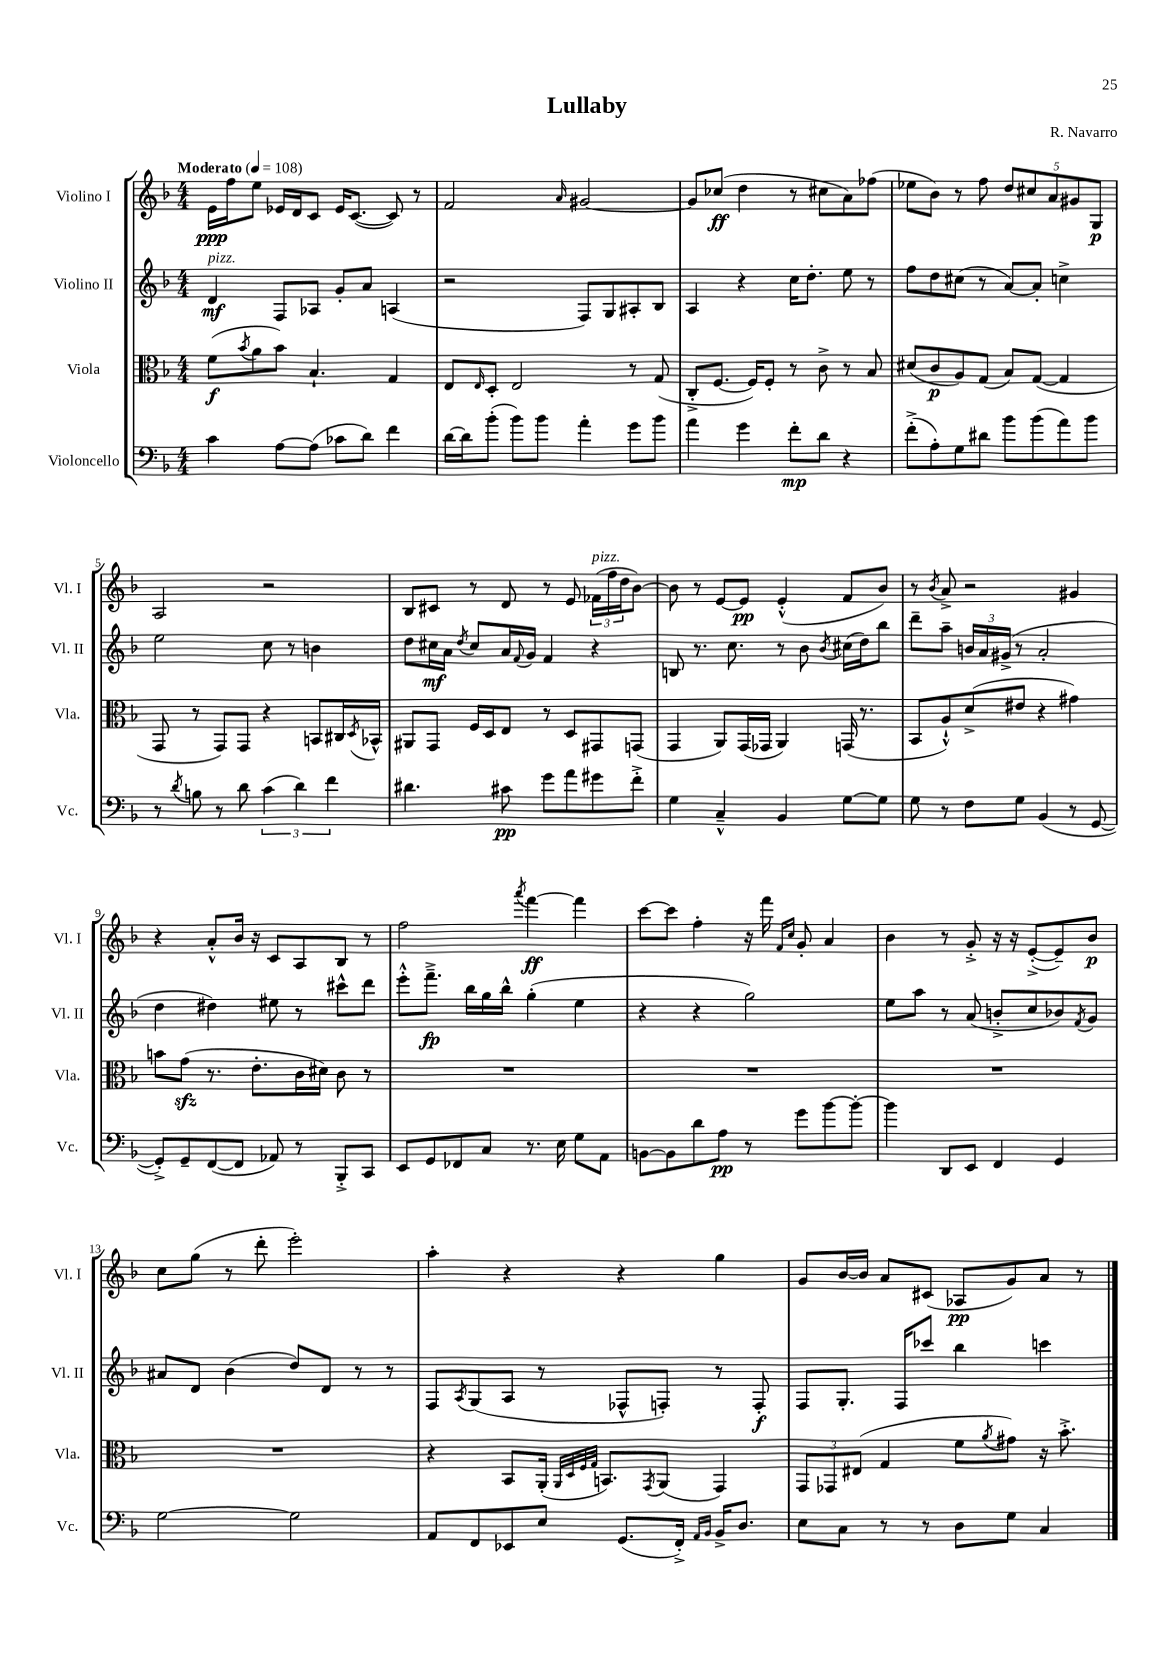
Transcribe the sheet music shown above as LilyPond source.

\header { title = "Lullaby" composer = "R. Navarro" }
<<
\new StaffGroup <<
\new Staff = "s0" \with { instrumentName = "Violino I" shortInstrumentName = "Vl. I" } {
    \clef treble \key f \major \numericTimeSignature \time 4/4 \tempo "Moderato" 4 = 108
    e'16\ppp f''16 e''8 ees'16 d'16 c'8 ees'16 c'8.~( c'8) r8 |
    f'2 \grace { a'16 } gis'2~ |
    gis'8 ces''8\ff( d''4 r8 cis''8 a'8) fes''8( |
    ees''8 bes'8) r8 f''8 \tuplet 5/4 { d''8 cis''8 a'8 gis'8 g8\p } |
    a2 r2 |
    bes8 cis'8 r8 d'8 r8 e'8 \tuplet 3/2 { fes'16^\markup { \italic "pizz." }( f''16 d''16 } bes'8~) |
    bes'8 r8 e'8~ e'8\pp e'4-.-^( f'8 bes'8) |
    r8 \acciaccatura { bes'8 } a'8-> r2 gis'4 |
    r4 a'8-.-^ bes'16 r16 c'8 a8 bes8 r8 |
    f''2 \acciaccatura { a'''8 } f'''4~\ff f'''4 |
    c'''8~ c'''8 f''4-. r16 f'''16 \grace { f'16 c''16 } g'8-. a'4 |
    bes'4 r8 g'8-.-> r16 r16 e'8~-.->( e'8--) bes'8\p |
    c''8 g''8( r8 d'''8-. e'''2-.) |
    a''4-. r4 r4 g''4 |
    g'8 bes'16~ bes'16 a'8 cis'8( aes8\pp g'8) a'8 r8 \bar "|." |
}
\new Staff = "s1" \with { instrumentName = "Violino II" shortInstrumentName = "Vl. II" } {
    \clef treble \key f \major \numericTimeSignature \time 4/4
    d'4\mf^\markup { \italic "pizz." } f8 aes8 g'8-. a'8 a4( |
    r2 f8) g8 ais8-. bes8 |
    a4 r4 c''16 d''8.-. e''8 r8 |
    f''8 d''8 cis''8( r8 a'8~) a'8-. c''4-> |
    e''2 c''8 r8 b'4 |
    d''8 cis''16\mf a'16 \acciaccatura { d''8 } cis''8 a'16 \appoggiatura { f'8 } g'16 f'4 r4 |
    b8 r8. c''8. r8 bes'8 \acciaccatura { bes'8 } cis''16( d''16) bes''8 |
    d'''8-- a''8-- \tuplet 3/2 { b'16 a'16 gis'16->( } r8 a'2-. |
    d''4 dis''4) eis''8 r8 cis'''8-^ d'''8 |
    e'''8-.-^ f'''8.--->\fp bes''16 g''16 bes''16-^ g''4-.( e''4 |
    r4 r4 g''2) |
    e''8 a''8 r8 a'8( b'8-.-> c''8 bes'8) \acciaccatura { f'8 } g'8 |
    ais'8 d'8 bes'4( d''8) d'8 r8 r8 |
    f8 \acciaccatura { a8 } g8( a8 r8 fes8-^ f8-.) r8 f8-.\f |
    f8 g8.-. f16 ces'''8 bes''4 c'''4 \bar "|." |
}
\new Staff = "s2" \with { instrumentName = "Viola" shortInstrumentName = "Vla." } {
    \clef alto \key f \major \numericTimeSignature \time 4/4
    f'8\f( \acciaccatura { bes'8 } a'8 bes'8) bes4.-! g4 |
    e8 \grace { e16 } d8-. e2 r8 g8( |
    c8-.-> f8.~ f16) f8-. r8 c'8-> r8 bes8 |
    dis'8( c'8\p a8) g8( bes8) g8~( g4 |
    g,8 r8 g,8) g,8 r4 b,8 cis16 \acciaccatura { d8 } bes,16-^ |
    ais,8 g,8 f16 d16 e8 r8 d8 gis,8 g,8( |
    g,4 a,8) g,16( ges,16 a,4) g,16( r8. |
    bes,8 a8-!-^) d'8->( eis'8 r4 gis'4) |
    b'8 g'8\sfz( r8. e'8.-. c'16 dis'16) c'8 r8 |
    R1 |
    R1 |
    R1 |
    R1 |
    r4 bes,8 a,16-.( \grace { a,32 d32 f32 g32 } b,8.) \acciaccatura { g,8 } a,8( g,4) |
    \tuplet 3/2 { g,8 ges,8 eis8( } g4 f'8 \acciaccatura { a'8 } gis'8) r16 bes'8.-.-> \bar "|." |
}
\new Staff = "s3" \with { instrumentName = "Violoncello" shortInstrumentName = "Vc." } {
    \clef bass \key f \major \numericTimeSignature \time 4/4
    c'4 a8~ a8( ces'8 d'8) f'4 |
    d'16~ d'16 bes'8-.( bes'8) bes'8 a'4-. g'8 bes'8 |
    a'4 g'4 f'8-.\mp d'8 r4 |
    f'8-.->( a8-.) g8 dis'8 bes'8 bes'8( a'8) bes'8 |
    r8 \acciaccatura { d'8 } b8 r8 d'8 \tuplet 3/2 { c'4( d'4) f'4 } |
    dis'4. cis'8\pp g'8 a'8 gis'8 f'8-.-> |
    g4 c4---^ bes,4 g8~ g8 |
    g8 r8 f8 g8 bes,4( r8 g,8~ |
    g,8-.->) g,8-- f,8~( f,8 aes,8) r8 bes,,8-.-> c,8 |
    e,8 g,8 fes,8 c8 r8. e16 g8 a,8 |
    b,8~ b,8 d'8 a8\pp r8 g'8 bes'8~ bes'8~-. |
    bes'4 d,8 e,8 f,4 g,4 |
    g2~ g2 |
    a,8 f,8 ees,8 e8 g,8.( f,16-.->) \grace { a,16 bes,16 } bes,16-> d8. |
    e8 c8 r8 r8 d8 g8 c4 \bar "|." |
}
>>
>>
